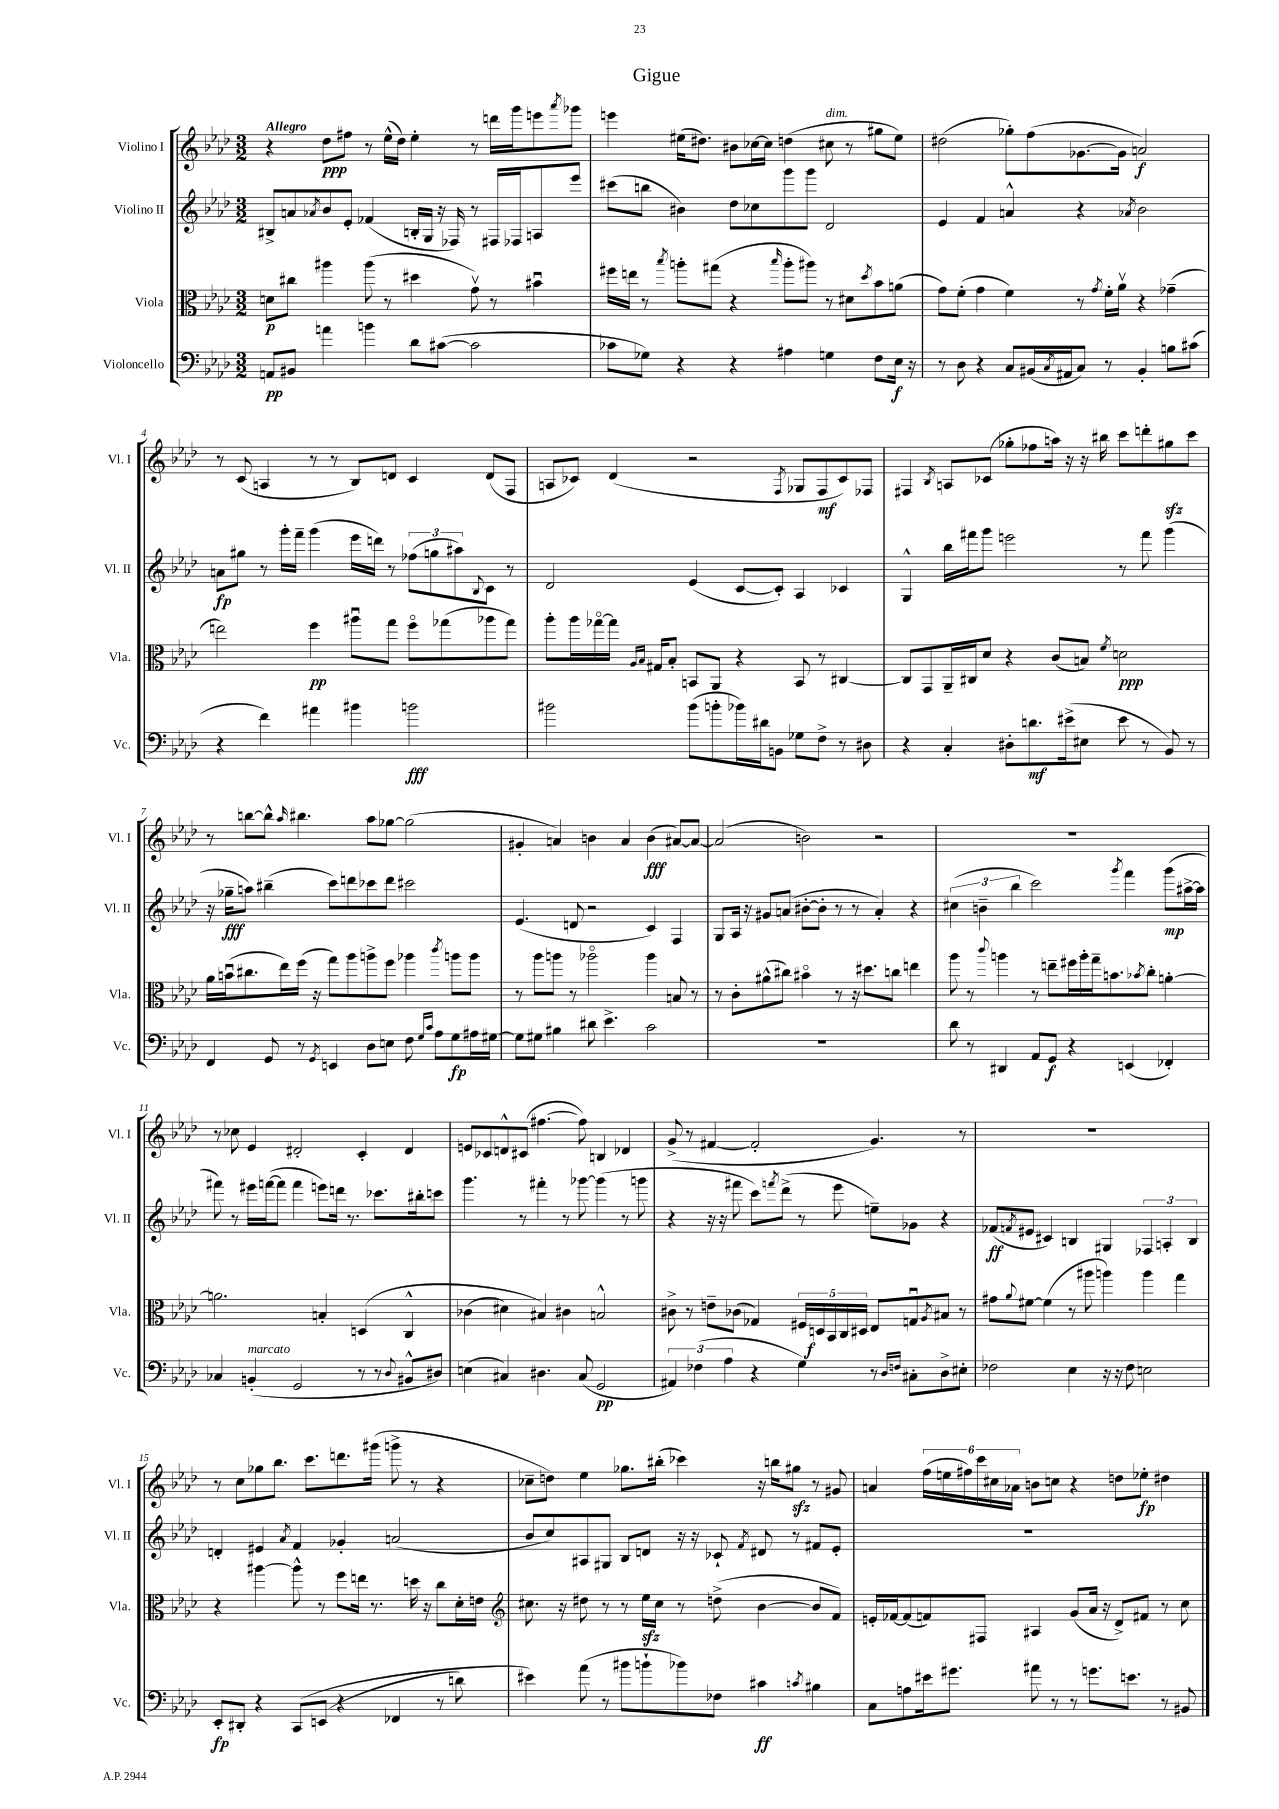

**kern	**kern	**kern	**kern
*staff4	*staff3	*staff2	*staff1
*clefF4	*clefC3	*clefG2	*clefG2
*k[b-e-a-d-]	*k[b-e-a-d-]	*k[b-e-a-d-]	*k[b-e-a-d-]
*M3/2	*M3/2	*M3/2	*M3/2
8AA	8d	8B#^	4r
8BB#	8cc#	8a	.
.	.	8qa-	.
4a	4aa#	8b-	8dd-
.	.	8e-'	8ff#
4b	(8aa#	(4f-	8r
.	8r	.	(16ee-^^
.	.	.	16dd-)
8d-	4dd#	16B'	4ee-'
.	.	16G	.
([8c#	.	16r	.
.	.	16F-)	.
2c#]	8gv)	8r	8r
.	8r	16F#	16ddd
.	.	16F-	16ggg
.	4b#u	8A	8eee
.	.	.	8qaaa-
.	.	8eee-	8ggg-
=	=	=	=
8c-	16ff#	(8ccc#	4eee
.	16ee	.	.
8G-)	8r	8bb	.
.	8qbb-	.	.
4r	8aa'	4b#)	(16ee#
.	.	.	8.dd#)
.	(8gg#	.	.
4r	4r	8dd-	8b#
.	.	8cc-	[16cc-
.	.	.	16cc-]
.	16qqbb-	.	.
4A#	8aa'	8ggg	(4dd
.	8aa#)	8ggg	.
4G	8r	2d-	8cc#
.	8d#	.	8r
.	8qdd-	.	.
8F	8b-	.	8gg#
16E-	(8a	.	8ee#)
16r	.	.	.
=	=	=	=
8r	8g)	4e-	(2dd#
8D-	(8f'	.	.
4r	4g	4f	.
8C	4f)	4a^^	8gg-')
(16BB#	.	.	(8ff
8qC	.	.	.
16AA#	.	.	.
8C)	8r	4r	[8.g-
.	8qg	.	.
8r	16f'	.	.
.	16a-v	.	16g-]
.	.	8qa-	.
4BB#'	4r	2b-	2a)
8B	(4g-~	.	.
(8c#	.	.	.
=	=	=	=
4r	2ee)	8a	8r
.	.	8gg#	(8c
4f)	.	8r	4A
.	.	16ggg'	.
.	.	16fff~	.
4a#	4ff	(4ggg	8r
.	.	.	8r
4b#	8aa#u	16eee-	8B-)
.	.	16ddd)	.
.	8gg	8r	8d
2b	8ffo	(12ff-	4c
.	.	12gg	.
.	(8gg-	.	.
.	.	12aa#)	.
.	.	8qqB-	.
.	8aa-	8c	(8d
.	8gg-)	8r	8F
=	=	=	=
2b#	8aa-'	2d-	8A
.	16aa-	.	8c-)
.	[16gg-o	.	.
.	16gg-]	.	(4d-
.	16qqA-	.	.
.	16qqB-	.	.
.	16G#	.	.
.	8B-'	.	.
(8b#	8BB	(4e-	2r
8b'	8AA-	.	.
16b-)	4r	[8c	.
16d#	.	.	.
8BB	.	8c'])	.
.	.	.	8qF
8G-	8BB	4A-	8G-
8F^	8r	.	8F
8r	[4C#	4c-	8c-)
8D#	.	.	8F-
=	=	=	=
4r	8C#]	4G^^	4F#
.	8GG	.	.
.	.	.	8qB-
4C'	16AA-~	16bb-	8A
.	16C#	16fff#	.
.	8d-	8ggg	(8c-
8D#'	4r	2eee	8gg-'
8.d	.	.	8ff-
.	(8c	.	16aa)
(16e#^	.	.	16r
8E#	8B)	.	16r
.	.	.	16bb#
.	8qf	.	.
8e#	2d	8r	8ccc
8r	.	8fff#	8ddd'
8BB-)	.	(4ggg	8gg#
8r	.	.	8ccc
=	=	=	=
4FF	16a-	16r	8r
.	(16bu	16gg-~	.
.	8.cc#	8aa)	[8bb
8GG	.	(4bb#~	8bb^^]
.	16ee-)	.	.
.	.	.	16qqaa-
8r	(16ff	.	4.bb#
.	16r	.	.
8qGG	.	.	.
4EE	8gg)	8ccc)	.
.	8aa-	8ddd	.
8D-	8aa^	8ccc-	8aa-
8E	8ff	8ddd	[8gg-
8F	4aa-	2ccc#	(2gg-]
16qqG	.	.	.
16qqc	.	.	.
8A-	.	.	.
.	8qccc	.	.
8G	8aa	.	.
16A#	8aa	.	.
[16G#	.	.	.
=	=	=	=
8G#]	8r	(4.e-	4g#'
8G#	8aa-	.	.
4B#	8aa	.	4a)
.	8r	8d	.
8d#	2aa-o	2r	4b
4.e-^	.	.	.
.	.	.	4a
2c	4aa-	4c)	(4b
.	8B	4F	[8a#)
.	8r	.	8a#_
=	=	=	=
1.r	8r	8G	(2a#]
.	8c'	16A-	.
.	.	16r	.
.	(8a#^^	8g#	.
.	8cc#)	(8a	.
.	4b#o	[8b#'	2b)
.	.	8b#']	.
.	8r	8r	.
.	16r	8r	.
.	8.dd#	.	.
.	.	4a')	2r
.	8cc	.	.
.	4ee	4r	.
=	=	=	=
8d-	8aa-	(6cc#	1.r
8r	8r	.	.
.	.	6b~	.
.	8qqccc	.	.
4DD#	4aa	.	.
.	.	6bb-	.
8AA-	8r	2ccc)	.
8GG	8ee~	.	.
4r	16ff#	.	.
.	16aa'	.	.
.	16gg~	.	.
.	8.b	.	.
.	.	8qggg	.
(4EE	.	4fff	.
.	8qb-	.	.
.	8cc'	.	.
4FF-')	[4a'	(8ggg	.
.	.	[16aa#^	.
.	.	16aa#]	.
=	=	=	=
4C-	2.a]	8fff#)	8r
.	.	8r	8cc-
(4BB'	.	16eee#	4e-
.	.	([16fff	.
.	.	8fff]	.
2GG	.	4fff	2d#'
.	4B'	8eee)	.
.	.	16ddd	.
.	.	8.r	.
8r	&(4D	.	4c'
8r	.	8.ccc-	.
8qqD-	.	.	.
8BB#^^	4C^^	.	4d#
.	.	16bb#'	.
8D#)	.	8ccc	.
=	=	=	=
(4E	(4c-	4.ggg	8e
.	.	.	8c-
4C#)	4d#)	.	8d^^
.	.	8r	(8c#
4.D#	4B#&)	4fff#'	[4.ff#
.	4c#	8r	.
(8C#	.	[8ggg-	8ff#])
2GG	2B^^	(4ggg-]	4B
.	.	8r	4d-
.	.	8ggg	.
=	=	=	=
6AA#)	8c#^	4r	(8g^
.	8r	.	8r
(6F-	.	.	.
.	8e~	16r	[4f#
.	.	16r	.
6A-	.	.	.
.	(8c-	8fff#	.
4r	4G-)	8ccc)	2f#']
.	.	8qfff	.
.	.	(8ddd-^	.
4G)	20F#	8r	.
.	20D	.	.
.	20BB-	.	.
.	.	8eee-	.
.	20C	.	.
.	20D#	.	.
8r	8E-	8ee~)	4.g)
16qqD-	.	.	.
16qqF	.	.	.
8C#'	8Gu	8g-	.
.	8qA-	.	.
8D-^	8B#	4r	.
8E#'	8r	.	8r
=	=	=	=
2F-	8g#	(8f-	1.r
.	8qqa-	8qf	.
.	[8f#	8e#	.
.	(4f#]	4c#)	.
4E-	8r	4B	.
.	8aa#	.	.
16r	4aa)	4G#	.
16r	.	.	.
8F-	.	.	.
2E	4aa	6F-	.
.	.	6A'	.
.	4gg	.	.
.	.	6B	.
=	=	=	=
8EE-'	4r	4d'	8r
8DD#'	.	.	8cc
4r	[4aa#	4e#	8gg-
.	.	.	8.bb-
.	.	8qa-	.
&(8CC	8aa#^^]	4f	.
.	.	.	8.ccc
(8EE	8r	.	.
4r	8ff	4g-'	8.ddd
.	16ee	.	.
.	8.r	.	(16ggg#
4FF-	.	(2a	8ggg^
.	16dd	.	8r
.	16r	.	.
8r	8cc	.	4r
8d)	16d-'	.	.
.	16e	.	.
=	=	=	=
*	*clefG2	*	*
4e#&)	8.cc#	8b-	8cc-~
.	.	8cc)	8dd)
.	16r	.	.
(8a-	8dd#	8A#	4ee-
8r	8r	8G#	.
8b#	8r	8B-	8.gg-
8b`	16ee-	8d	.
.	16cc#	.	(16bb#'
8b-)	8r	16r	4ccc-)
.	.	16r	.
8F-	(8dd^	8c-`	.
.	.	8qf	.
4c#	[4b-	8d#	16r
.	.	.	16bb
.	.	8r	8gg#
8qc	.	.	.
4B#	8b-]	8f#	8r
.	8f)	8e-'	8g#
=	=	=	=
8C	16e'	1.r	4a
.	[16f-	.	.
8A	(8f-]	.	.
16e#	8f)	.	(24ff
.	.	.	24ee
8.g#	.	.	.
.	.	.	24ff#)
.	8F#	.	24ccc
.	.	.	24cc#
.	.	.	24a-
8a#	4A#	.	8b
8r	.	.	8cc
8r	(8g	.	4r
8.g	16a-	.	.
.	16r	.	.
.	8d-^)	.	8dd
8.e	.	.	.
.	8f#	.	8ee-'
8r	8r	.	4dd#
8BB#	8cc	.	.
==	==	==	==
*-	*-	*-	*-
